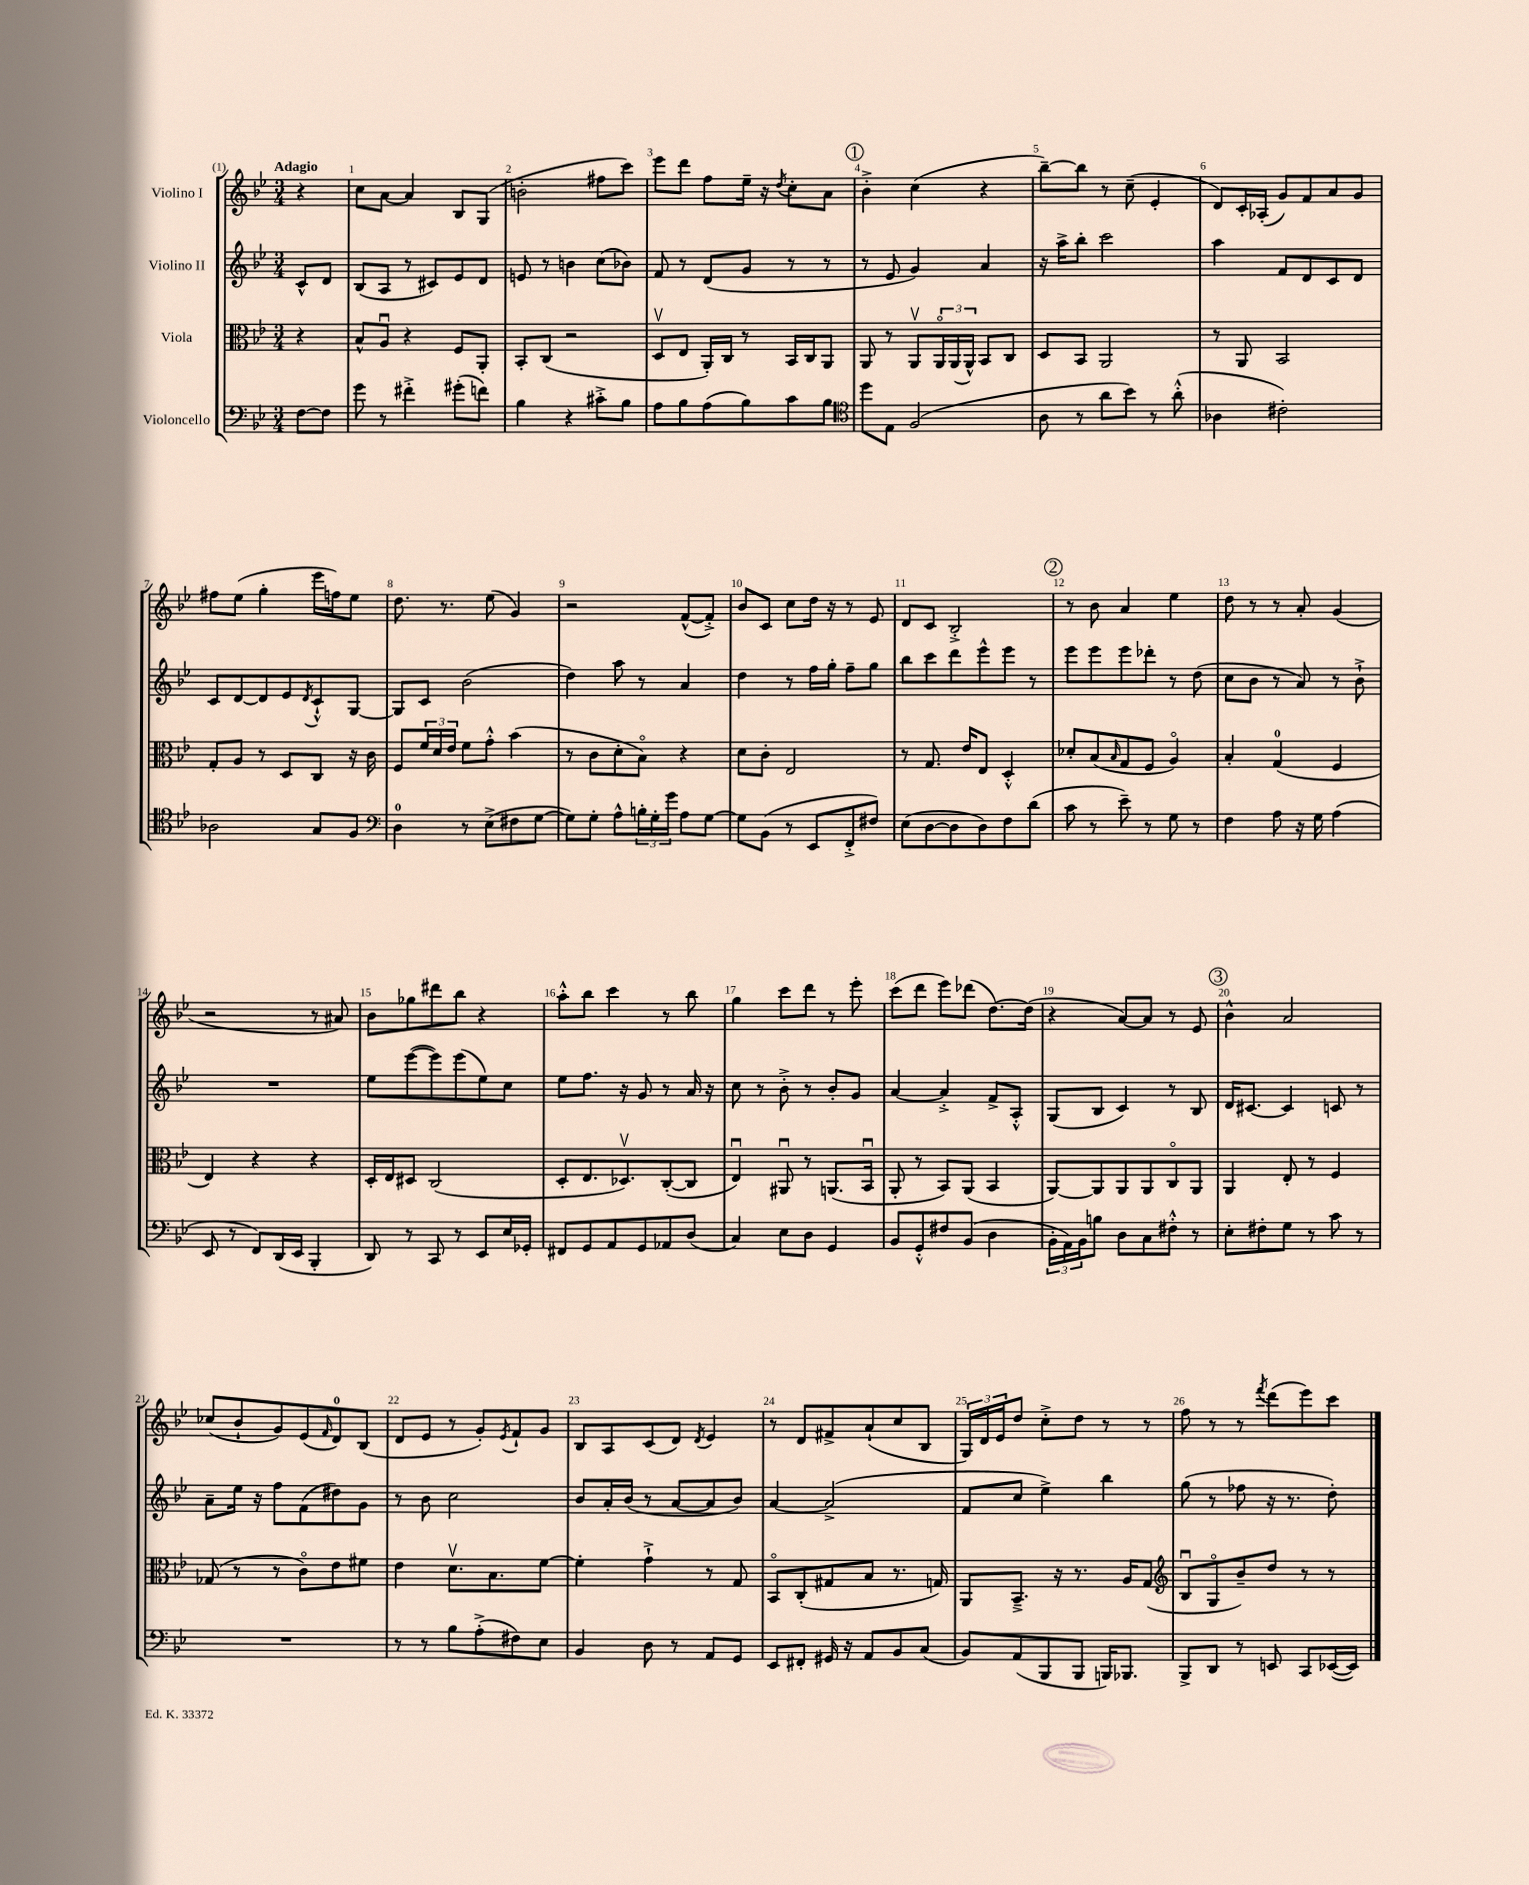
<<
\new StaffGroup <<
\new Staff = "s0" \with { instrumentName = "Violino I" } {
    \clef treble \key bes \major \numericTimeSignature \time 3/4 \partial 4 \tempo "Adagio"
    r4 |
    c''8 a'8~ a'4 bes8 g8( |
    b'2-. fis''8 c'''8) |
    ees'''8 d'''8 f''8 ees''16-- r16 \acciaccatura { d''8 } c''8-. a'8 |
    \mark \markup { \circle "1" } bes'4-.-> c''4( r4 |
    bes''8~--) bes''8 r8 c''8--( ees'4-. |
    d'8) c'16-. aes16-.( g'8) f'8 a'8 g'8 |
    fis''8 ees''8( g''4-. ees'''16 f''16) ees''8 |
    d''8. r8. ees''8( g'4) |
    r2 f'8~-^( f'8-.->) |
    bes'8 c'8 c''8 d''16 r16 r8 ees'8 |
    d'8 c'8 bes2-.-> |
    \mark \markup { \circle "2" } r8 bes'8 a'4 ees''4 |
    d''8 r8 r8 a'8-. g'4( |
    r2 r8 ais'8) |
    bes'8 ges''8 dis'''8 bes''8 r4 |
    a''8-.-^ bes''8 c'''4 r8 bes''8 |
    g''4 c'''8 d'''8 r8 ees'''8-. |
    c'''8( d'''8 ees'''8) des'''8( d''8.~) d''16( |
    r4 a'8~) a'8 r8 ees'8 |
    \mark \markup { \circle "3" } bes'4-^ a'2 |
    ces''8( bes'8-! g'8) ees'8( \grace { f'16 } d'8-0) bes8( |
    d'8 ees'8 r8 g'8-.) \acciaccatura { ees'8 } f'8-! g'8 |
    bes8 a8 c'8( d'8) \acciaccatura { d'8 } ees'4 |
    r8 d'8 fis'8-> a'8-!( c''8 bes8 |
    \tuplet 3/2 { g16) d'16 ees'16 } d''8 c''8-.-> d''8 r8 r8 |
    f''8 r8 r8 \acciaccatura { f'''8 } d'''8( ees'''8) c'''8 \bar "|." |
}
\new Staff = "s1" \with { instrumentName = "Violino II" } {
    \clef treble \key bes \major \numericTimeSignature \time 3/4 \partial 4
    c'8-^ d'8 |
    bes8( a8 r8 cis'8) ees'8 d'8 |
    e'8 r8 b'4 c''8( bes'8) |
    f'8 r8 d'8( g'8 r8 r8 |
    \mark \markup { \circle "1" } r8 ees'8 g'4) a'4 |
    r16 a''16-> bes''8-. c'''2 |
    a''4 f'8 d'8 c'8 d'8 |
    c'8 d'8~ d'8 ees'8 \acciaccatura { d'8 } c'8-!-^ g8~ |
    g8 c'8 bes'2( |
    d''4) a''8 r8 a'4 |
    d''4 r8 f''16 g''16-. f''8-- g''8 |
    bes''8 c'''8 d'''8 ees'''8-^ ees'''8 r8 |
    \mark \markup { \circle "2" } ees'''8 ees'''8 ees'''8 des'''8-. r8 d''8( |
    c''8 bes'8 r8 a'8) r8 bes'8-!-> |
    R2. |
    ees''8 ees'''8~( ees'''8) ees'''8( ees''8) c''8 |
    ees''8 f''8. r16 g'8 r8 a'16 r16 |
    c''8 r8 bes'8-.-> r8 bes'8-. g'8 |
    a'4~ a'4-.-> f'8-> a8-.-^ |
    g8( bes8 c'4) r8 bes8 |
    \mark \markup { \circle "3" } d'16 cis'8.~ cis'4 c'8 r8 |
    a'8-- ees''16 r16 f''8 f'8( dis''8) g'8 |
    r8 bes'8 c''2 |
    bes'8 a'16-. bes'16( r8 a'8~ a'8 bes'8) |
    a'4~ a'2->( |
    f'8 c''8 ees''4->) bes''4 |
    g''8( r8 fes''8 r16 r8. d''8-.) \bar "|." |
}
\new Staff = "s2" \with { instrumentName = "Viola" } {
    \clef alto \key bes \major \numericTimeSignature \time 3/4 \partial 4
    r4 |
    bes8-^ a8\downbow r4 f8 a,8-. |
    bes,8-. c8( r2 |
    d8\upbow ees8 a,16-.) c16 r8 bes,16 c16 a,8 |
    \mark \markup { \circle "1" } a,8 r8 a,8\upbow \tuplet 3/2 { a,16\flageolet a,16( a,16-^) } bes,8 c8 |
    d8 bes,8 a,2 |
    r8 a,8 bes,2 |
    g8-. a8 r8 d8 c8 r16 c'16 |
    f8 \tuplet 3/2 { f'16 d'16 ees'16 } f'8 g'8-.-^ bes'4( |
    r8 c'8 d'8-. bes8\flageolet) r4 |
    d'8 c'8-. ees2 |
    r8 g8. ees'16 ees8 d4-.-^ |
    \mark \markup { \circle "2" } des'8-. bes8( \grace { bes16 } g8 f8 a4\flageolet) |
    bes4-. g4-0( f4 |
    ees4) r4 r4 |
    d16-. ees16 dis8 c2( |
    d8-. ees8. des8.\upbow) c8~-.( c8 |
    ees4\downbow) ais,8\downbow r8 a,8.( bes,16\downbow |
    a,8-. r8 bes,8) a,8( bes,4 |
    a,8~) a,8 a,8 a,8 c8\flageolet a,8 |
    \mark \markup { \circle "3" } a,4 ees8-. r8 f4 |
    ges8( r8 r8 c'8\flageolet) ees'8 fis'8 |
    ees'4 d'8.\upbow bes8. f'8~ |
    f'4-. g'4-!-> r8 g8 |
    bes,8\flageolet c8-.( gis8 bes8 r8. g16) |
    a,8 bes,8.---> r16 r8. a16 g8( |
    \clef treble bes8\downbow g8\flageolet bes'8--) d''8 r8 r8 \bar "|." |
}
\new Staff = "s3" \with { instrumentName = "Violoncello" } {
    \clef bass \key bes \major \numericTimeSignature \time 3/4 \partial 4
    f8~ f8 |
    g'8 r8 fis'4-.-> gis'8-.( f'8) |
    bes4 r4 cis'8-.-> bes8 |
    a8 bes8 a8( bes8) c'8 bes8 |
    \mark \markup { \circle "1" } \clef tenor d''8 ees8 f2( |
    a8 r8 a'8 bes'8) r8 a'8-.-^( |
    aes4 cis'2-.) |
    aes2 g8 f8 |
    \clef bass d4-0 r8 ees8->( fis8 g8~ |
    g8) g8-. a8-^ \tuplet 3/2 { b16-. g16-. g'16 } a8 g8~ |
    g8 bes,8( r8 ees,8 f,8-.-> fis8) |
    ees8( d8~ d8 d8) f8 d'8( |
    \mark \markup { \circle "2" } c'8 r8 ees'8--) r8 g8 r8 |
    f4 a8 r16 g16 a4( |
    ees,8 r8 f,8) d,16( ees,16 bes,,4-. |
    d,8) r8 c,8 r8 ees,8 ees16 ges,16-. |
    fis,8 g,8 a,8 g,8 aes,8 d8( |
    c4) ees8 d8 g,4 |
    bes,8 g,8-.-^ fis8 bes,8( d4 |
    \tuplet 3/2 { bes,16-. a,16) bes,16 } b8 d8 c8 fis8-.-^ r8 |
    \mark \markup { \circle "3" } ees8-. fis8-. g8 r8 c'8 r8 |
    R2. |
    r8 r8 bes8 a8-.->( fis8) ees8 |
    bes,4 d8 r8 a,8 g,8 |
    ees,8 fis,8-. gis,16 r16 a,8 bes,8 c8( |
    bes,8) a,8( bes,,8 bes,,8 b,,16) bes,,8. |
    bes,,8-> d,8 r8 e,8 c,8 ees,16~( ees,16) \bar "|." |
}
>>
>>
\layout { \context { \Score \override BarNumber.break-visibility = ##(#f #t #t) barNumberVisibility = #all-bar-numbers-visible } }
